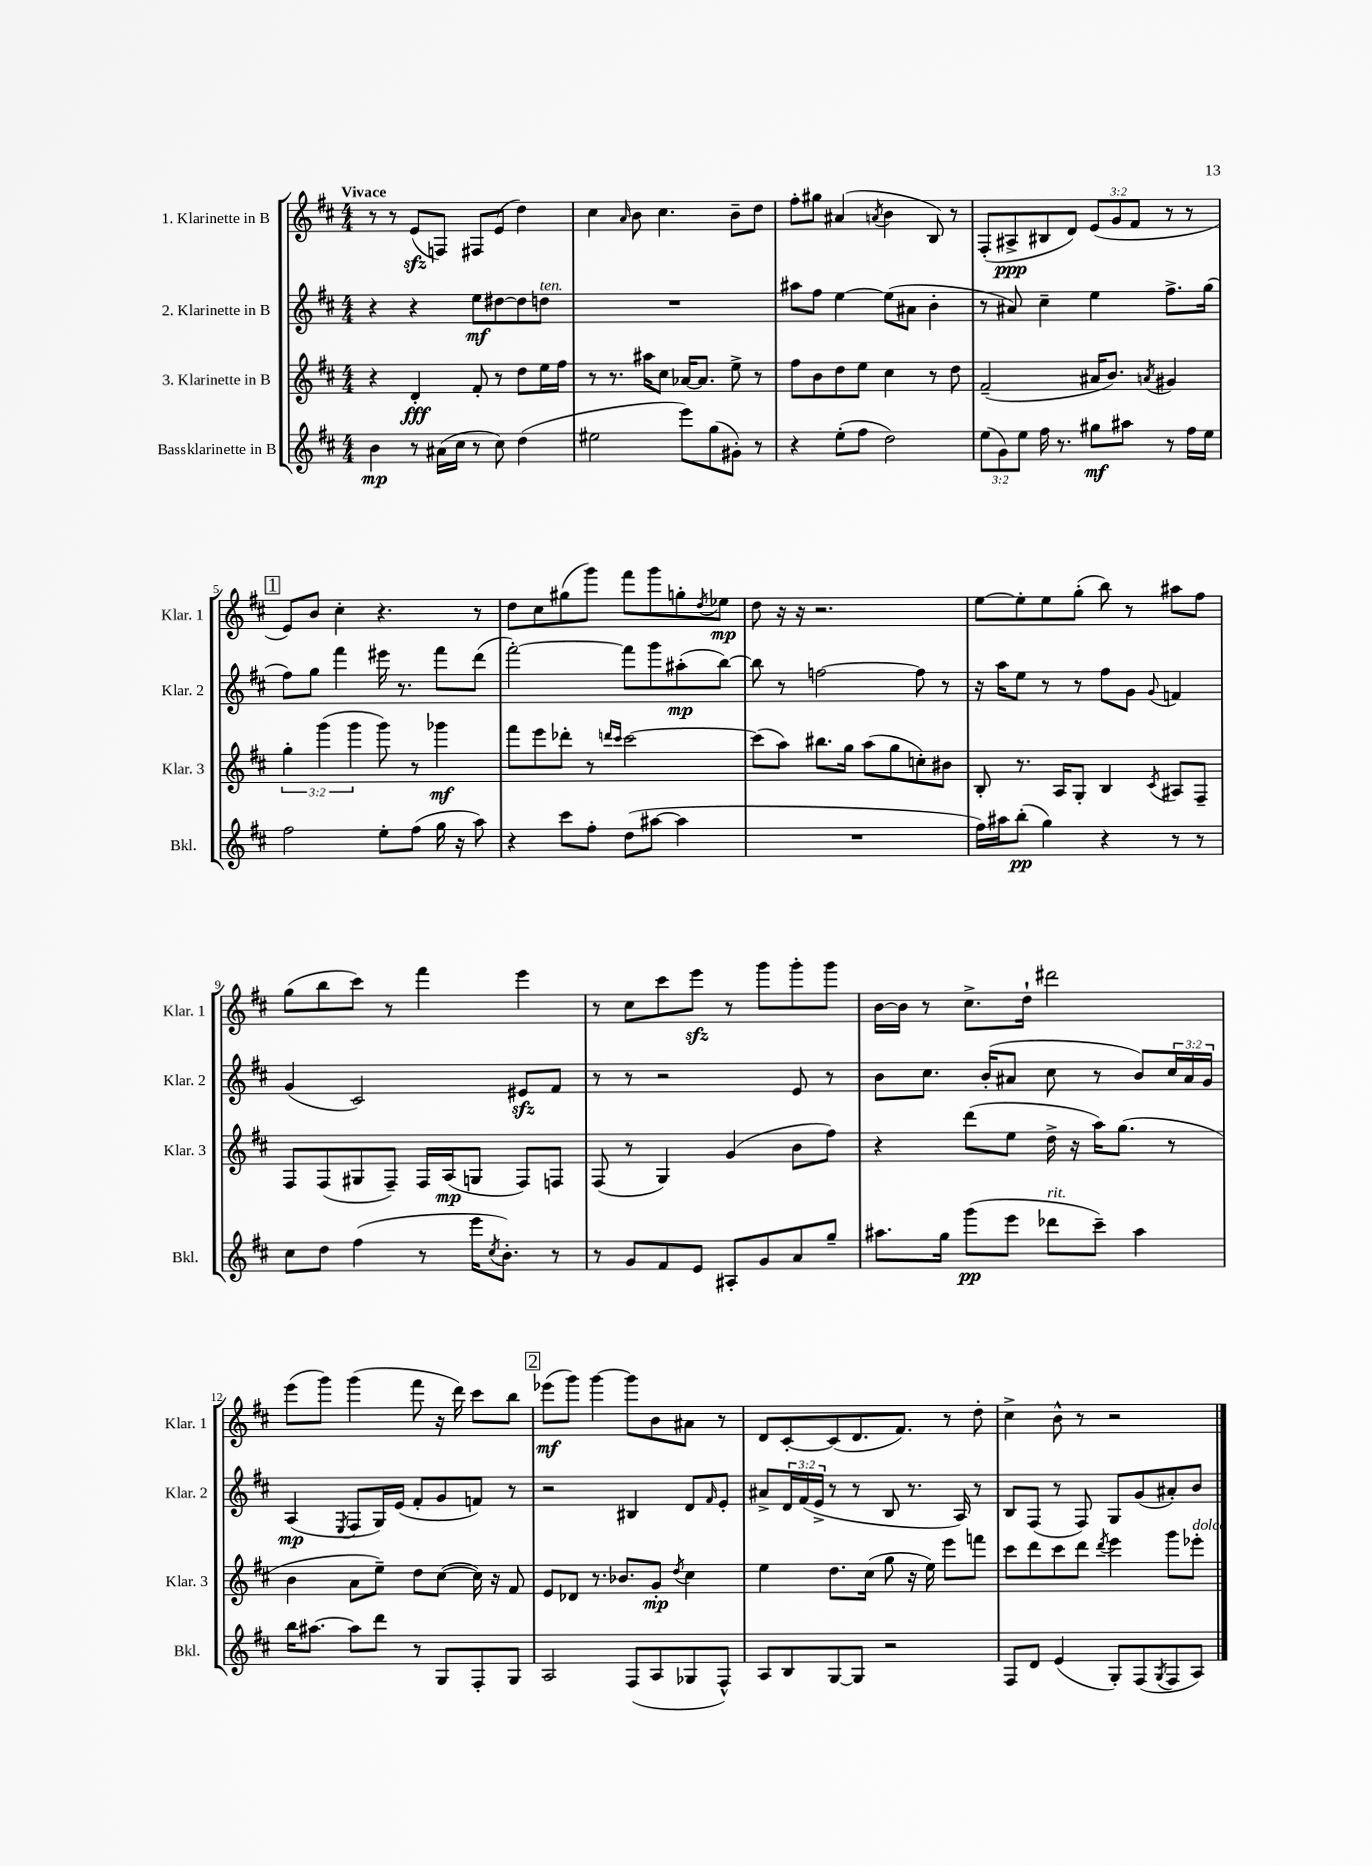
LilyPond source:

<<
\new StaffGroup <<
\new Staff = "s0" \with { instrumentName = "1. Klarinette in B" shortInstrumentName = "Klar. 1" } {
    \clef treble \key d \major \numericTimeSignature \time 4/4 \override Staff.TupletNumber.text = #tuplet-number::calc-fraction-text \tempo "Vivace"
    r8 r8 e'8\sfz( f8) fis8 e'8( d''4) |
    cis''4 \grace { a'16 } b'8 cis''4. b'8-- d''8 |
    fis''8-. gis''8 ais'4( \acciaccatura { a'8 } b'4 b8) r8 |
    fis8-.( ais8->\ppp bis8 d'8) \tuplet 3/2 { e'8( g'8 fis'8 } r8 r8 |
    \mark \markup { \box "1" } e'8) b'8 cis''4-. r4. r8 |
    d''8 cis''8 gis''8( g'''8) fis'''8 g'''8 g''8-. \acciaccatura { d''8 } ees''8\mp |
    d''8 r16 r16 r2. |
    e''8~ e''8-. e''8 g''8-.( b''8) r8 ais''8 fis''8 |
    g''8( b''8 cis'''8) r8 fis'''4 e'''4 |
    r8 cis''8 cis'''8 e'''8\sfz r8 g'''8 g'''8-. g'''8 |
    b'16~ b'16 r8 cis''8.-> d''16-! dis'''2 |
    e'''8( g'''8) g'''4( fis'''8 r16 d'''16) cis'''8 b''8 |
    \mark \markup { \box "2" } ees'''8\mf( g'''8) g'''4~ g'''8 b'8 ais'8 r8 |
    d'8 cis'8~-. cis'8( d'8. fis'8.) r8 d''8-. |
    cis''4-> b'8-^ r8 r2 \bar "|." |
}
\new Staff = "s1" \with { instrumentName = "2. Klarinette in B" shortInstrumentName = "Klar. 2" } {
    \clef treble \key d \major \numericTimeSignature \time 4/4 \override Staff.TupletNumber.text = #tuplet-number::calc-fraction-text
    r4 r4 e''8\mf dis''8~ dis''8 d''8^\markup { \italic "ten." } |
    R1 |
    ais''8 fis''8 e''4~ e''8( ais'8 b'4-. |
    r8 ais'8) cis''4-- e''4 fis''8.-> g''16( |
    \mark \markup { \box "1" } fis''8) g''8 fis'''4 eis'''16 r8. fis'''8 d'''8( |
    fis'''2~-.) fis'''8 g'''8 ais''8-.\mp( b''8~) |
    b''8 r8 f''2~ f''8 r8 |
    r16 a''16 e''8 r8 r8 fis''8 g'8 \appoggiatura { g'8 } f'4 |
    g'4( cis'2) eis'8\sfz fis'8 |
    r8 r8 r2 e'8 r8 |
    b'8 cis''8. b'16-.( ais'8 cis''8 r8 b'8) \tuplet 3/2 { cis''16 ais'16 g'16 } |
    a4\mp( \acciaccatura { e8 } fis8 g16) e'16( fis'8-. g'8 f'8) r8 |
    \mark \markup { \box "2" } r2 bis4 d'8 \grace { fis'16 } e'8-. |
    ais'8-> \tuplet 3/2 { d'16 fis'16( e'16-> } r8 r8 b8 r8. a16) r8 |
    b8 fis8( r8 fis8) g8 g'8( ais'8-.) b'8 \bar "|." |
}
\new Staff = "s2" \with { instrumentName = "3. Klarinette in B" shortInstrumentName = "Klar. 3" } {
    \clef treble \key d \major \numericTimeSignature \time 4/4 \override Staff.TupletNumber.text = #tuplet-number::calc-fraction-text
    r4 d'4-.\fff fis'8-. r8 d''8 e''16 fis''16 |
    r8 r8. ais''16 cis''8 aes'16~ aes'8. e''8-> r8 |
    fis''8 b'8 d''8 e''8 cis''4 r8 d''8 |
    fis'2--( ais'16 b'8.) \acciaccatura { a'8 } gis'4 |
    \mark \markup { \box "1" } \tuplet 3/2 { g''4-. g'''4( g'''4 } g'''8) r8 ges'''4\mf |
    fis'''8 e'''8 des'''8-. r8 \grace { d'''16 cis'''16 } cis'''2~ |
    cis'''8( a''8) bis''8. g''16 a''8( g''8 c''8-.) bis'8 |
    b8-. r8. a16 g8-. b4 \acciaccatura { cis'8 } ais8 fis8-- |
    fis8 fis8( gis8 fis8--) fis16 a16\mp( g8 fis8) f8 |
    fis8( r8 g4) g'4( b'8 fis''8) |
    r4 d'''8( e''8 d''16-> r16 a''16) g''8.( r8 |
    b'4 a'8 e''8--) d''8 cis''8~( cis''16) r16 fis'8 |
    \mark \markup { \box "2" } e'8 des'8 r8. bes'8. g'8-.\mp \acciaccatura { d''8 } cis''4 |
    e''4 d''8. cis''16( g''8 r16 e''16) e'''8 f'''8 |
    cis'''8 d'''8 cis'''8 d'''8 \acciaccatura { d'''8 } e'''4 g'''8 ees'''8-.^\markup { \italic "dolce" } \bar "|." |
}
\new Staff = "s3" \with { instrumentName = "Bassklarinette in B" shortInstrumentName = "Bkl." } {
    \clef treble \key d \major \numericTimeSignature \time 4/4 \override Staff.TupletNumber.text = #tuplet-number::calc-fraction-text
    b'4\mp r8 ais'16( cis''16 r8 cis''8) d''4( |
    eis''2 e'''8) g''8( gis'8-.) r8 |
    r4 e''8-.( fis''8 d''2) |
    \tuplet 3/2 { e''8( g'8) e''8 } fis''16 r8. gis''8\mf ais''8 r8 fis''16 e''16 |
    \mark \markup { \box "1" } fis''2 e''8-. fis''8( g''16 r16 a''8) |
    r4 cis'''8 fis''8-. d''8( ais''8~ ais''4 |
    R1 |
    fis''16) ais''16 b''8-.\pp( g''4) r4 r8 r8 |
    cis''8 d''8 fis''4( r8 e'''16 \acciaccatura { cis''8 } b'8.-.) r8 |
    r8 g'8 fis'8 e'8 ais8-. g'8 a'8 g''8-- |
    ais''8. g''16 g'''8\pp( e'''8 des'''8^\markup { \italic "rit." } cis'''8--) ais''4 |
    b''16 ais''8.~ ais''8 d'''8 r8 g8 fis8-. g8 |
    \mark \markup { \box "2" } a2 fis8( a8 ges8 fis8-^) |
    a8 b8 g8~ g8 r2 |
    fis8 d'8 e'4( g8-.) fis8( \acciaccatura { g8 } fis8 a8) \bar "|." |
}
>>
>>
